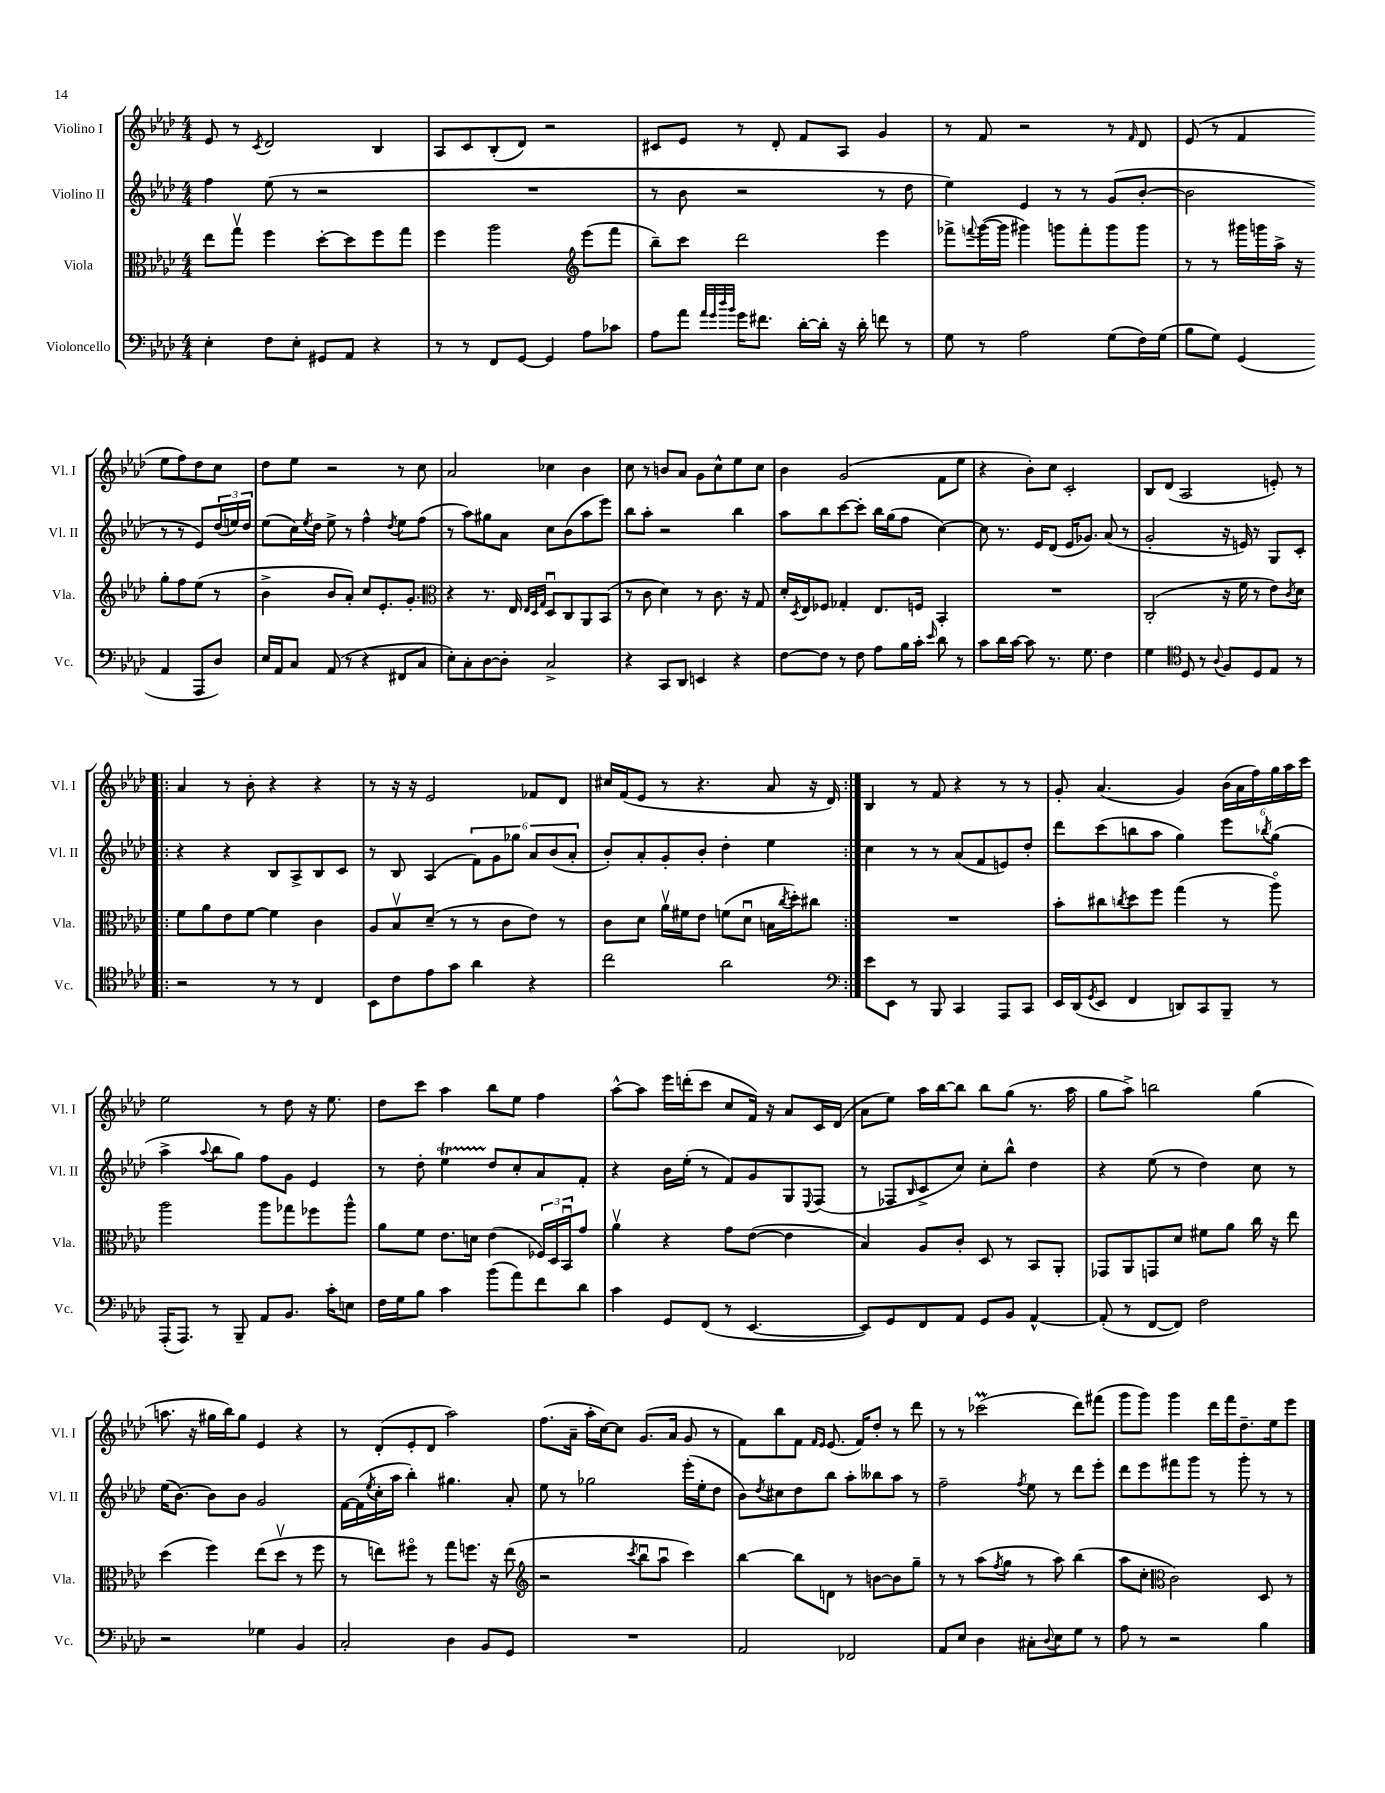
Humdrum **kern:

**kern	**kern	**kern	**kern
*part4	*part3	*part2	*part1
*staff4	*staff3	*staff2	*staff1
*I"Violoncello	*I"Viola	*I"Violino II	*I"Violino I
*I'Vc.	*I'Vla.	*I'Vl. II	*I'Vl. I
*clefF4	*clefC3	*clefG2	*clefG2
*k[b-e-a-d-]	*k[b-e-a-d-]	*k[b-e-a-d-]	*k[b-e-a-d-]
*M4/4	*M4/4	*M4/4	*M4/4
=1	=1	=1	=1
4E-'\	8ee-\L	4ff\	8e-/
.	8ggv\J	.	8r
.	.	.	8qc/
8F\L	4ff\	(8ee-\	2d-/
8E-'\J	.	8r	.
8GG#X/L	[8dd-'\L	2r	.
8AA-/J	8dd-\]	.	.
4r	8ff\	.	4B-/
.	8gg\J	.	.
=2	=2	=2	=2
8r	4ff\	1r	8A-/L
8r	.	.	8c/
8FF/L	2aa-\	.	(8B-'/
[8GG/J	.	.	8d-/J)
4GG/]	.	.	2r
*	*clefG2	*	*
8A-\L	(8eee-\L	.	.
8c-X\J	8fff\J	.	.
=3	=3	=3	=3
8A-\L	8bb-~\L)	8r	8c#X/L
8a-\J	8ccc\J	8b-\	8e-/J
32qqa-/LLL	.	.	.
32qqg/	.	.	.
32qqdd-/	.	.	.
32qqb-/JJJ	.	.	.
16g\KL	2ddd-\	2r	8r
8.f#X\J	.	.	.
.	.	.	8d-'/
[16d-'\LL	.	.	8f/L
16d-'\JJ]	.	.	.
16r	.	.	8A-/J
16d-'\	.	.	.
8fn\	4eee-\	8r	4g/
8r	.	8dd-\	.
=4	=4	=4	=4
8G\	8fff-X^\L	4ee-\)	8r
.	8qqfffn/	.	.
8r	([16ggg\L	.	8f/
.	16ggg\JJ]	.	.
2A-\	4ggg#X\)	4e-/	2r
.	8gggn\L	8r	.
.	8fff'\	8r	.
(8G\L	8ggg\	(8g/L	8r
.	.	.	16qqf/
16F\L)	8ggg\J	[8b-'/J	8d-/
(16G\JJ	.	.	.
=5	=5	=5	=5
8B-\L	8r	2b-\]	(8e-/
8G\J)	8r	.	8r
(4GG/	16ggg#X\LL	.	4f/
.	16gggn\	.	.
.	16aa-^\JJ	.	.
.	16r	.	.
4AA-/	8gg'\L	8r	8ee-\L
.	8ff\	8r	8ff\)
8AAA-/L	(8ee-\J	8e-/L)	8dd-\
8D-/J)	8r	(24dd-/L	8cc\J
.	.	24een/)	.
.	.	24dd-/JJ	.
!!LO:LB:g=z
=6	=6	=6	=6
16E-/LL	4b-^\	(8ee-\L	8dd-\L
16AA-/J	.	.	.
8C/J	.	16cc\L)	8ee-\J
.	.	8qee-/	.
.	.	16dd-\JJ	.
(8AA-/	8b-/L	8ee-^\	2r
8r	8a-'/J)	8r	.
4r	8cc/L	4ff^^\	.
.	8.e-'/	.	.
.	.	8qdd-/	.
8FF#X/L	.	8ee-\L	8r
.	8.g'/J	.	.
8C/J	.	(8ff\J	8cc\
=7	=7	=7	=7
*	*clefC3	*	*
8E-'\L)	4r	8r	2a-/
8C'\	.	8aa-\L)	.
[8D-\	8.r	8gg#X\	.
8D-'\J]	.	8a-\J	.
.	16E-/	.	.
.	32qqE-/LLL	.	.
.	32qqD-/	.	.
.	32qqG/JJJ	.	.
2C^/	8D-u/L	8cc\L	4cc-X\
.	8C/	(8b-\	.
.	8AA-/	8aa-\	4b-\
.	(8BB-/J	8eee-\J)	.
=8	=8	=8	=8
4r	8r	8bb-\L	8cc\
.	8c\	8aa-'\J	8r
8CC/L	4d-\)	2r	8bn/L
8DD-/J	.	.	8a-/J
4EEn/	8r	.	8g\L
.	8.c\	.	8cc^^\
4r	.	4bb-\	8ee-\
.	16r	.	.
.	8G/	.	8cc\J
=9	=9	=9	=9
[8F\L	16d-'/LL	8aa-\L	4b-\
.	8qD-/	.	.
.	16E-/J	.	.
8F\J]	8F-X/J	8bb-\	.
8r	4G-X'/	[8ccc\	(2g/
8F\	.	8ccc'\J]	.
8A-\L	8.E-/L	16bb-\LL	.
.	.	(16gg\J	.
16B-\L	.	8ff\J	.
16c'\JJ	16Fn/Jk	.	.
16qqe-/	.	.	.
8d-\	4BB-'/	[4cc\)	8f\L
8r	.	.	8ee-\J
=10	=10	=10	=10
8c\L	1r	8cc\]	4r
16d-\L	.	8.r	.
[16c\JJ	.	.	.
8c\]	.	.	8b-'\L)
.	.	16e-/KL	.
8.r	.	(8d-/J	8cc\J
.	.	16e-/KL	2c'/
8.G\	.	8.g-X/J)	.
4F\	.	(8a-/	.
.	.	8r	.
=11	=11	=11	=11
4G\	(2C'/	2g'/	8B-/L
.	.	.	(8d-/J
*clefC4	*	*	*
8D-/	.	.	2A-/
8r	.	.	.
8qqA-/	.	.	.
8F/L	16r	16r	.
.	16f\	16en/)	.
8D-/	8r	8r	.
8E-/J	8e-\L)	8G/L	8en'/)
.	8qc/	.	.
8r	8d-\J	8c'/J	8r
!!LO:LB:g=z
=12!|:	=12!|:	=12!|:	=12!|:
2r	8f\L	4r	4a-/
.	8a-\	.	.
.	8e-\	4r	8r
.	[8f\J	.	8b-'\
8r	4f\]	8B-/L	4r
8r	.	8A-^/	.
4C/	4c\	8B-/	4r
.	.	8c/J	.
=13	=13	=13	=13
8BB-\L	8A-/L	8r	8r
8c\	8B-v/	8B-/	16r
.	.	.	16r
8e-\	(8d-~/J	(4A-/	2e-/
8g\J	8r	.	.
4a-\	8r	12f\L)	.
.	.	12g\	.
.	8c\L	.	.
.	.	12gg-X\J	.
4r	8e-\J)	12a-/L	8f-X/L
.	.	(12b-/	.
.	8r	.	8d-/J
.	.	12a-'/J	.
=14	=14	=14	=14
2cc\	8c\L	8b-'/L)	16cc#X/LL
.	.	.	(16f/J
.	8d-\J	8a-'/	8e-/J
.	16a-v\LL	8g'/	8r
.	16f#X\J	.	.
.	8e-\J	8b-'/J	4.r
2a-\	(8fn\L	4dd-'\	.
.	8d-u\J	.	.
.	16Bn\LL	4ee-\	8a-/
.	8qcc/	.	.
.	16dd-'\J)	.	.
.	8cc#X\J	.	16r
.	.	.	16d-/)
=15:|!	=15:|!	=15:|!	=15:|!
*clefF4	*	*	*
8e-\L	1r	4cc\	4B-/
8EE-\J	.	.	.
8r	.	8r	8r
8BBB-/	.	8r	8f/
4CC/	.	(8a-/L	4r
.	.	8f/	.
8AAA-/L	.	8en/)	8r
8CC/J	.	8dd-'/J	8r
=16	=16	=16	=16
16EE-/LL	8b-'\L	8ddd-\L	8g'/
(16DD-/J	.	.	.
8qGG/	.	.	.
8EE-/J	8cc#X\	(8ccc\	(4.a-/
.	8qccn/	.	.
4FF/	8dd-\	8bbn\	.
.	8ff\J	8aa-\J	.
8DDn/L)	(4gg\	4gg\)	4g/)
8CC/	.	.	.
8BBB-~/J	8r	8eee-\L	(24b-\LL
.	.	.	24a-\
.	.	.	24ff\)
.	.	8qbb-X/	.
8r	8aa-\)	(8gg\J	24gg\
.	.	.	24aa-\
.	.	.	24ccc\JJ
!!LO:LB:g=z
=17	=17	=17	=17
(16AAA-'/KL	2aa-\	4aa-^\	2ee-\
8.AAA-/J)	.	.	.
.	.	8qqaa-/	.
8r	.	8bb-\L	.
8BBB-~/	.	8gg\J)	.
8AA-/L	8aa-\L	8ff\L	8r
8.BB-/J	8gg-X\	8g\J	8dd-\
.	8ff-X\	4e-/	16r
16c'\KL	.	.	8.ee-\
8En\J	8aa-^^\J	.	.
=18	=18	=18	=18
16F\LL	8a-\L	8r	8dd-\L
16G\J	.	.	.
8B-\J	8f\J	8dd-'\	8ccc\J
4c\	8.e-\L	4ee-T\	4aa-\
.	16dn\Jk	.	.
(8b-\L	(4e-\	8dd-/L	8bb-\L
8a-\)	.	8cc'/	8ee-\J
8f\	24F-X/LL)	8a-/	4ff\
.	24D-/	.	.
.	24BB-u/J	.	.
8d-\J	8g/J	8f'/J	.
=19	=19	=19	=19
4c\	4a-v\	4r	[8aa-^^\L
.	.	.	8aa-\J]
8GG/L	4r	16b-\LL	16eee-\LL
.	.	(16ee-'\JJ	(16dddn'\J
(8FF/J	.	8r	8ccc\J
8r	8g\L	8f/L)	8cc/L
[4.EE-/	([8e-\J	8g/	16f/Jk)
.	.	.	16r
.	4e-\]	8G/	8a-/L
.	.	8qqE-/	.
.	.	(8F/J	16c/L
.	.	.	(16d-/JJ
=20	=20	=20	=20
8EE-/L])	4B-/)	8r	8a-\L
8GG/	.	8F-X/L	8ee-\J)
.	.	16qqB-/	.
8FF/	8A-/L	8c^/	16aa-\LL
.	.	.	[16bb-\J
8AA-/J	8c'/J	8cc/J)	8bb-\J]
8GG/L	8D-/	8cc'\L	8bb-\L
8BB-/J	8r	8bb-^^\J	(8gg\J
[4AA-^^/	8BB-/L	4dd-\	8.r
.	8AA-'/J	.	.
.	.	.	16aa-\
=21	=21	=21	=21
(8AA-'/]	8GG-X/L	4r	8gg\L
8r	8AA-/	.	8aa-^\J)
[8FF/L	8GGn/	(8ee-\	2bbn\
8FF/J])	8d-/J	8r	.
2F\	8f#X\L	4dd-\)	.
.	8a-\J	.	.
.	16cc\	8cc\	(4gg\
.	16r	.	.
.	8ee-\	8r	.
!!LO:LB:g=z
=22	=22	=22	=22
2r	(4dd-\	(16ee-\KL	8.aan\
.	.	[8.b-\J)	.
.	.	.	16r
.	4ff\)	8b-\L]	16gg#X\LL
.	.	.	16bb-\J)
.	.	8b-\J	8gg#\J
4G-X\	(8ee-\L	2g/	4e-/
.	8dd-v\J	.	.
4BB-/	8r	.	4r
.	8ff\	.	.
=23	=23	=23	=23
2C'/	8r	[16f\LL	8r
.	.	(16f\]	.
.	.	8qee-/	.
.	8een\L)	16cc'\	(8d-'/L
.	.	16aa-\JJ	.
.	8ff#X\J	4bb-'\)	8e-'/
.	8r	.	8d-/J
4D-\	8gg\L	4.gg#X\	2aa-\)
.	8.ffn\J	.	.
8BB-/L	.	.	.
.	16r	.	.
8GG/J	(8ee\	8a-'/	.
=24	=24	=24	=24
*	*clefG2	*	*
1r	2r	8ee-\	(8.ff\L
.	.	8r	.
.	.	.	16a-~\Jk
.	.	2gg-X\	16aa-'\LL
.	.	.	[16cc\J)
.	.	.	8cc\J]
.	8qccc/	.	.
.	8bb-u\L	.	(8.g/L
.	8aa-u\J	.	.
.	.	.	16a-/Jk
.	4ccc\)	(16eee-'\LL	8g/
.	.	16ee-'\J	.
.	.	8dd-\J	8r
=25	=25	=25	=25
2AA-/	[4bb-\	8b-\L)	8f\L)
.	.	8qdd-/	.
.	.	8cc#X\	8bb-\
.	8bb-\L]	8dd-\	8f\J
.	.	.	16qqf/LL
.	.	.	16qqe-/JJ
.	8dn\J	8bb-\J	(8.e-/
2FF-X/	8r	8aa-'\L	.
.	.	.	16f/KL)
.	[8bn\L	8bb--X\	8dd-'/J
.	8b\]	8aa-\J	8r
.	8gg~\J	8r	8ddd-\
=26	=26	=26	=26
8AA-/L	8r	2ff~\	8r
8E-/J	8r	.	8r
4D-\	(8aa-\L	.	(2ccc-XM\
.	8qff/	.	.
.	8gg\J	.	.
.	.	8qff/	.
8C#X'\L	8r	8ee-\	.
8qqD-/	.	.	.
8E-\	8aa-\)	8r	.
8G\J	(4bb-\	8ddd-\L	8ddd-\L)
8r	.	8eee-'\J	(8fff#X\J
=27	=27	=27	=27
8A-\	8aa-\L	8ddd-\L	8ggg\L
8r	8cc'\J	8eee-\	8ggg\J)
*	*clefC3	*	*
2r	2c\)	8fff#X\	4ggg\
.	.	8ggg\J	.
.	.	8r	16ddd-\LL
.	.	.	16fff\J
.	.	8ggg'\	8.dd-~\
4B-\	8D-/	8r	.
.	.	.	16ee-\k
.	8r	8r	8eee-\J
==	==	==	==
*-	*-	*-	*-
